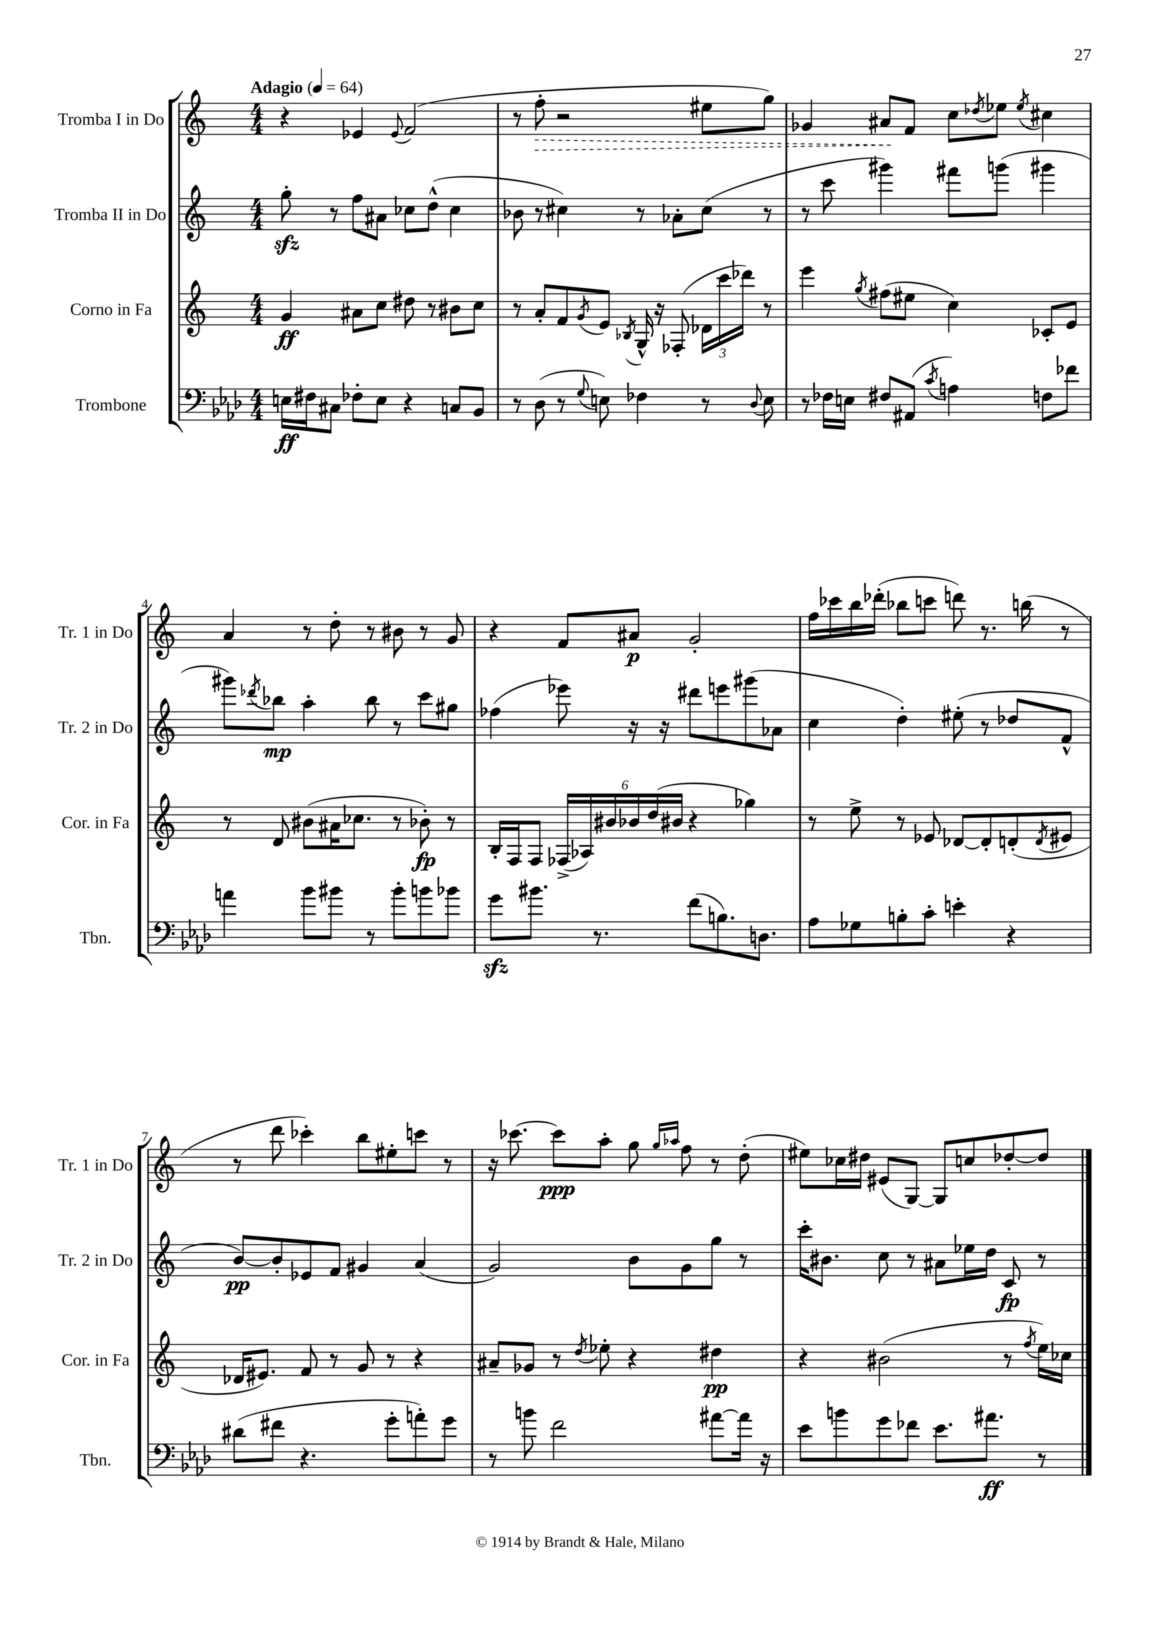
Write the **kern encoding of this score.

**kern	**dynam	**kern	**dynam	**kern	**dynam	**kern	**dynam
*part4	*part4	*part3	*part3	*part2	*part2	*part1	*part1
*staff4	*staff4	*staff3	*staff3	*staff2	*staff2	*staff1	*staff1
*I"Trombone	*	*I"Corno in Fa	*	*I"Tromba II in Do	*	*I"Tromba I in Do	*
*I'Tbn.	*	*I'Cor. in Fa	*	*I'Tr. 2 in Do	*	*I'Tr. 1 in Do	*
*clefF4	*	*clefG2	*	*clefG2	*	*clefG2	*
*k[b-e-a-d-]	*	*k[]	*	*k[]	*	*k[]	*
*M4/4	*	*M4/4	*	*M4/4	*	*M4/4	*
*MM64	*	*MM64	*	*MM64	*	*MM64	*
=1	=1	=1	=1	=1	=1	=1	=1
!	!	!	!	!	!	!LO:TX:a:B:t=Adagio	!
16En\LL	ff	4g/	ff	8ggzz'\	.	4r	.
16F#X\J	.	.	.	.	.	.	.
8C#X\J	.	.	.	8r	.	.	.
8F-X'\L	.	8a#X\L	.	8ff\L	.	4e-X/	.
8E\J	.	8cc\J	.	8a#X\J	.	.	.
.	.	.	.	.	.	8qqe-/	.
4r	.	8dd#X\	.	8cc-X\L	.	(2f/	.
.	.	8r	.	(8dd^^\J	.	.	.
8Cn/L	.	8b#X\L	.	4cc-\	.	.	.
8BB-/J	.	8cc\J	.	.	.	.	.
=2	=2	=2	=2	=2	=2	=2	=2
8r	.	8r	.	8b-X\	.	8r	.
!	!	!	!	!	!	!	!LO:HP:b
(8D-\	.	8a'/L	.	8r	.	8ff'\	>
8r	.	8f/	.	4cc#X\)	.	2r	.
8qqG/	.	8qg/	.	.	.	.	.
8En\)	.	8e/J	.	.	.	.	.
.	.	8qB-X/	.	.	.	.	.
4F-X\	.	16G^^/	.	8r	.	.	.
.	.	16r	.	.	.	.	.
.	.	(8F-X'/	.	8a-X'\L	.	.	.
8r	.	24d-X\LL	.	(8cc#\J	.	8ee#X\L	.
.	.	24ccc\	.	.	.	.	.
.	.	24ddd-X\JJ)	.	.	.	.	.
8qqD-/	.	.	.	.	.	.	.
8E\	.	8r	.	8r	.	8gg\J)	.
=3	=3	=3	=3	=3	=3	=3	=3
8r	.	4eee\	.	8r	.	4g-X/	.
16F-X\LL	.	.	.	8ccc\	.	.	.
16En\JJ	.	.	.	.	.	.	.
.	.	8qgg/	.	.	.	.	.
8F#X/L	.	(8ff#X\L	.	4ggg#X\)	.	8a#X/L	.
(8AA#X/J	.	8ee#X\J	.	.	.	8f/J	]
8qc/	.	.	.	.	.	.	.
4An\)	.	4cc\)	.	8fff#X\L	.	8cc\L	.
.	.	.	.	.	.	8qdd-X/	.
.	.	.	.	(8gggn\J	.	8ee-X\J	.
.	.	.	.	.	.	8qee-/	.
8Fn\L	.	8c-X'/L	.	4ggg#X\	.	4cc#X\	.
8f-X\J	.	8e/J	.	.	.	.	.
!!LO:LB:g=z
=4	=4	=4	=4	=4	=4	=4	=4
4an\	.	8r	.	8ggg#X\L)	.	4a/	.
.	.	.	.	8qddd-X/	.	.	.
.	.	8d/	.	8bb-X\J	mp	.	.
8b-\L	.	(8b#X\L	.	4aa'\	.	8r	.
8b#X\J	.	16a#X\K	.	.	.	8dd'\	.
.	.	8.cc-X\J	.	.	.	.	.
8r	.	.	.	8bb-\	.	8r	.
8b#'\L	.	8r	.	8r	.	8b#X\	.
8bn\	.	8b-X'\)	fp	8ccc\L	.	8r	.
8b-X\J	.	8r	.	8gg#X\J	.	8g/	.
=5	=5	=5	=5	=5	=5	=5	=5
8gzz\L	.	16B'/LL	.	(4ff-X\	.	4r	.
.	.	16F/J	.	.	.	.	.
8.b#X\J	.	8F/J	.	.	.	.	.
.	.	(24F-X^/LL	.	8eee-X\)	.	8f/L	.
.	.	24A-X/)	.	.	.	.	.
8.r	.	.	.	.	.	.	.
.	.	24b#X/	.	.	.	.	.
.	.	24b-X/	.	16r	.	8a#X/J	p
.	.	(24dd/	.	.	.	.	.
.	.	.	.	16r	.	.	.
.	.	24b#X/JJ	.	.	.	.	.
(8f\L	.	4r	.	8ddd#X\L	.	2g'/	.
8.Bn\)	.	.	.	8eeen\	.	.	.
.	.	4gg-X\)	.	(8ggg#X\	.	.	.
8.Dn\J	.	.	.	.	.	.	.
.	.	.	.	8a-X\J	.	.	.
=6	=6	=6	=6	=6	=6	=6	=6
8A-\L	.	8r	.	4cc\	.	16ff\LL	.
.	.	.	.	.	.	16ccc-X\	.
8G-X\	.	8ee^\	.	.	.	16bb\	.
.	.	.	.	.	.	(16ddd-X'\JJ	.
8Bn'\	.	8r	.	4dd'\)	.	8bb-X\L	.
8c'\J	.	8e-X/	.	.	.	8cccn\J	.
4en'\	.	[8d-X/L	.	(8ee#X'\	.	8dddn\)	.
.	.	8d-'/]	.	8r	.	8.r	.
4r	.	(8dn'/	.	8dd-X/L	.	.	.
.	.	.	.	.	.	(16bbn\	.
.	.	8qd/	.	.	.	.	.
.	.	8e#X/J	.	8f^^/J	.	8r	.
!!LO:LB:g=z
=7	=7	=7	=7	=7	=7	=7	=7
(8d#X\L	.	16d-X/KL	.	[8b/L)	pp	8r	.
.	.	8.e#X/J)	.	.	.	.	.
8f#X\J	.	.	.	8b'/]	.	8ddd\	.
4.r	.	8f/	.	8e-X/	.	4ccc-X'\)	.
.	.	8r	.	8f/J	.	.	.
.	.	8g/	.	4g#X/	.	8bb\L	.
8g'\L	.	8r	.	.	.	8ee#X'\	.
8an'\)	.	4r	.	(4a/	.	8cccn\J	.
8g\J	.	.	.	.	.	8r	.
=8	=8	=8	=8	=8	=8	=8	=8
8r	.	8a#X~/L	.	2g/)	.	16r	.
.	.	.	.	.	.	[8.ccc-X\	.
8bn\	.	8g-X/J	.	.	.	.	.
2f\	.	8r	.	.	.	8ccc-\L]	ppp
.	.	8qdd/	.	.	.	.	.
.	.	8ee-X'\	.	.	.	8aa'\J	.
.	.	4r	.	8b\L	.	8gg\	.
.	.	.	.	.	.	16qqgg/LL	.
.	.	.	.	.	.	16qqaa-X/JJ	.
.	.	.	.	8g\	.	8ff\	.
[8a#X\L	.	4dd#X\	pp	8gg\J	.	8r	.
16a#\Jk]	.	.	.	8r	.	(8dd'\	.
16r	.	.	.	.	.	.	.
=9	=9	=9	=9	=9	=9	=9	=9
8e-\L	.	4r	.	16ccc'\KL	.	8ee#X\L)	.
.	.	.	.	8.b#X\J	.	.	.
8bn\	.	.	.	.	.	16cc-X\L	.
.	.	.	.	.	.	16dd#X\JJ	.
8g\	.	(2b#X\	.	8cc\	.	(8e#X/L	.
8f-X\J	.	.	.	8r	.	[8G/J)	.
8.e-\L	.	.	.	8a#X\L	.	8G/L]	.
.	.	.	.	16ee-X\L	.	8ccn/	.
8.a#X\J	ff	.	.	16dd\JJ	.	.	.
.	.	8r	.	8c/	fp	[8dd-X'/	.
.	.	8qff/	.	.	.	.	.
8r	.	16ee\LL)	.	8r	.	8dd-/J]	.
.	.	16cc-X\JJ	.	.	.	.	.
==	==	==	==	==	==	==	==
*-	*-	*-	*-	*-	*-	*-	*-
